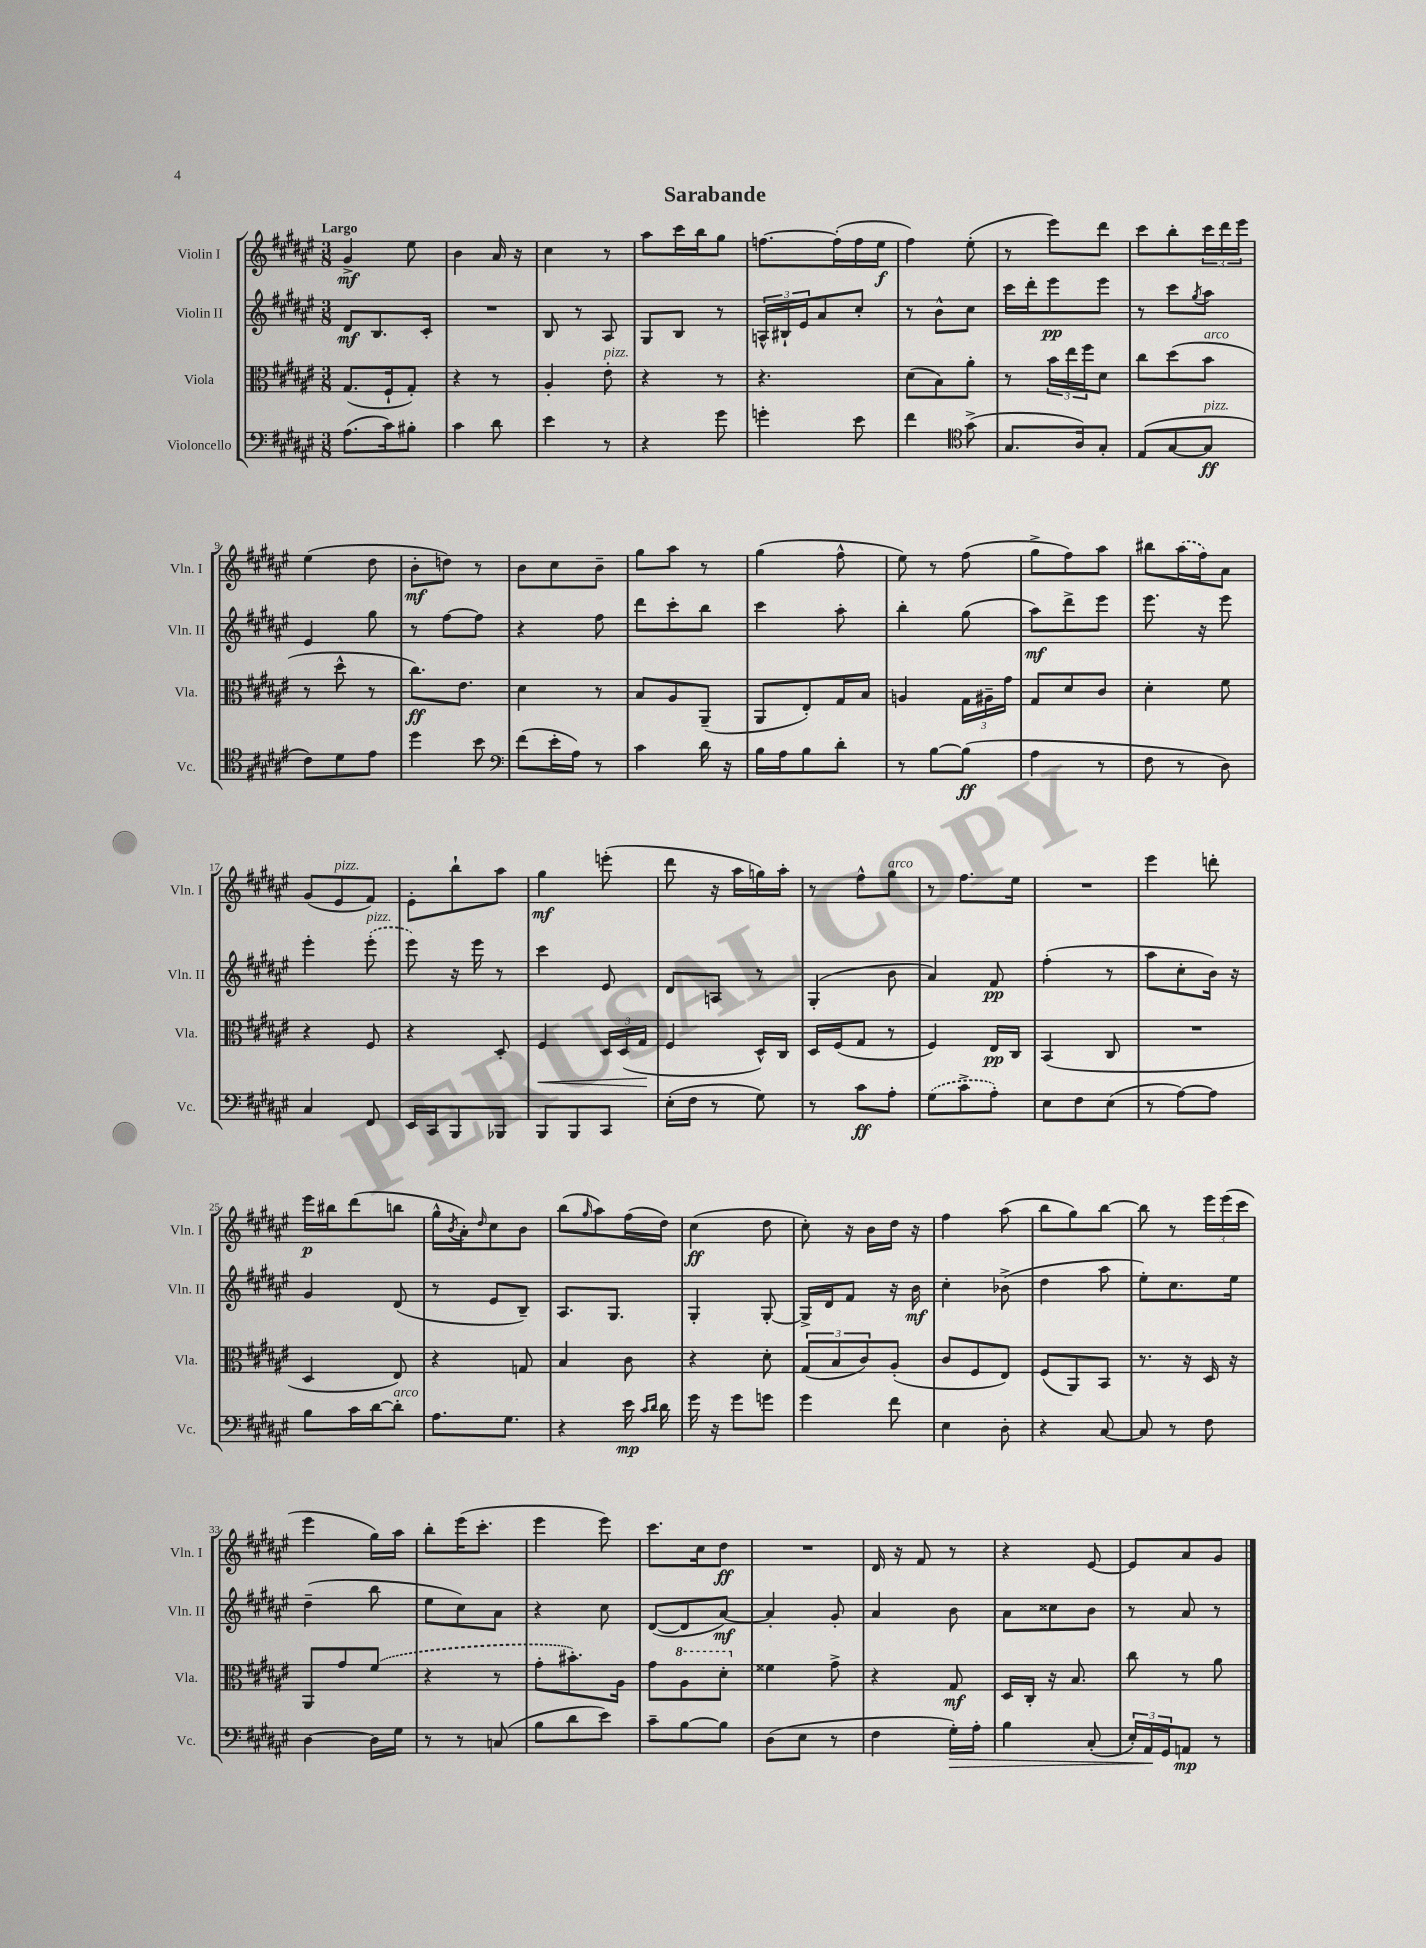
\header { title = "Sarabande" }
<<
\new StaffGroup <<
\new Staff = "s0" \with { instrumentName = "Violin I" shortInstrumentName = "Vln. I" } {
    \clef treble \key fis \major \numericTimeSignature \time 3/8 \tempo "Largo"
    gis'4->\mf eis''8 |
    b'4 ais'16 r16 |
    cis''4 r8 |
    ais''8 cis'''16 b''16 gis''8 |
    f''8.~ f''16-.( f''16 eis''16\f |
    fis''4) eis''8-.( |
    r8 eis'''8) dis'''8 |
    cis'''8 b''8-. \tuplet 3/2 { cis'''16 dis'''16 eis'''16 } |
    eis''4( dis''8 |
    b'8-.\mf d''8) r8 |
    b'8 cis''8 b'8-- |
    gis''8 ais''8 r8 |
    gis''4( fis''8-^ |
    eis''8) r8 fis''8( |
    gis''8-> fis''8) ais''8 |
    bis''8 \once \slurDashed ais''16( fis''16) ais'8 |
    gis'8( eis'8^\markup { \italic "pizz." } fis'8) |
    eis'8-. b''8-! ais''8 |
    gis''4\mf e'''8-.( |
    dis'''8 r16 ais''16 g''16) ais''16-. |
    r8 fis''8-^ gis''8^\markup { \italic "arco" } |
    r8 fis''8. eis''16 |
    R4. |
    eis'''4 d'''8-. |
    eis'''16\p bis''16 dis'''8( b''8 |
    gis''16-^ \acciaccatura { b'8 } ais'16-.) \grace { dis''16 } cis''8 b'8 |
    b''8( \grace { gis''16 } ais''8) fis''16( dis''16) |
    cis''4\ff( dis''8 |
    cis''8-.) r16 b'16 dis''16 r16 |
    fis''4 ais''8( |
    b''8 gis''8) b''8~ |
    b''8 r8 \tuplet 3/2 { eis'''16 eis'''16( cis'''16 } |
    eis'''4 gis''16) ais''16 |
    b''8-. eis'''16( cis'''8.-. |
    eis'''4 eis'''8) |
    cis'''8. cis''16 dis''8\ff |
    R4. |
    dis'16 r16 fis'8 r8 |
    r4 eis'8~ |
    eis'8 ais'8 gis'8 \bar "|." |
}
\new Staff = "s1" \with { instrumentName = "Violin II" shortInstrumentName = "Vln. II" } {
    \clef treble \key fis \major \numericTimeSignature \time 3/8
    dis'8\mf b8. cis'16-. |
    R4. |
    b8 r8 ais8 |
    gis8 b8 r8 |
    \tuplet 3/2 { a16-^ bis16-! eis'16 } ais'8 cis''8-. |
    r8 b'8-^ cis''8 |
    cis'''16 dis'''16-. eis'''8\pp eis'''8 |
    r8 cis'''8 \acciaccatura { gis''8 } ais''8 |
    eis'4 gis''8 |
    r8 fis''8~ fis''8 |
    r4 fis''8 |
    dis'''8 cis'''8-. b''8 |
    cis'''4 ais''8-. |
    b''4-. gis''8( |
    ais''8\mf) dis'''8-> eis'''8 |
    eis'''8. r16 eis'''8 |
    eis'''4-. \once \slurDashed eis'''8-.^\markup { \italic "pizz." }( |
    eis'''8) r16 eis'''16 r8 |
    cis'''4 eis'8 |
    dis'8 a8 r8 |
    gis4-.( b'8 |
    ais'4) fis'8\pp |
    fis''4-.( r8 |
    ais''8 cis''8-. b'16) r16 |
    gis'4 dis'8( |
    r8 eis'8 b8--) |
    ais8. gis8. |
    gis4-. gis8~-. |
    gis16-> dis'16 fis'8 r16 b'16\mf |
    cis''4-. bes'8->( |
    dis''4 ais''8 |
    eis''8-.) cis''8. eis''16 |
    dis''4--( b''8 |
    eis''8 cis''8) ais'8 |
    r4 cis''8 |
    dis'8~( dis'8 ais'8~\mf) |
    ais'4-. gis'8-. |
    ais'4 b'8 |
    ais'8 cisis''8 b'8 |
    r8 ais'8 r8 \bar "|." |
}
\new Staff = "s2" \with { instrumentName = "Viola" shortInstrumentName = "Vla." } {
    \clef alto \key fis \major \numericTimeSignature \time 3/8
    gis8.( fis16-! gis8-.) |
    r4 r8 |
    ais4-. eis'8-.^\markup { \italic "pizz." } |
    r4 r8 |
    r4. |
    dis'8( b8) ais'8-. |
    r8 \tuplet 3/2 { b'16 eis''16 fis''16 } dis'8 |
    cis''8 dis''8( b'8^\markup { \italic "arco" } |
    r8 dis''8-^ r8 |
    cis''8.\ff) eis'8. |
    dis'4 r8 |
    b8 ais8 ais,8--( |
    ais,8 eis8-.) gis16 b16 |
    a4 \tuplet 3/2 { gis16 ais16-- gis'16 } |
    gis8 dis'8 cis'8 |
    dis'4-. fis'8 |
    r4 fis8 |
    r4 dis8-. |
    fis4\< \tuplet 3/2 { dis16 dis16( gis16\! } |
    fis4 dis16-^) cis16 |
    dis16 fis16( gis8 r8 |
    fis4) eis16\pp cis16 |
    b,4( cis8 |
    R4. |
    dis4 eis8) |
    r4 g8 |
    b4 cis'8 |
    r4 dis'8-. |
    \tuplet 3/2 { gis8( b8 cis'8) } ais8-.( |
    cis'8 fis8 eis8) |
    fis8( ais,8) b,8 |
    r8. r16 dis16 r16 |
    ais,8 gis'8 \once \slurDashed fis'8( |
    r4 r8 |
    gis'8-. bis'8.-.) ais16 |
    gis'8 \ottava #1 ais'8 dis''8-. \ottava #0 |
    fisis'4 gis'8-> |
    r4 gis8\mf |
    dis16 cis16-. r16 b8. |
    cis''8 r8 ais'8 \bar "|." |
}
\new Staff = "s3" \with { instrumentName = "Violoncello" shortInstrumentName = "Vc." } {
    \clef bass \key fis \major \numericTimeSignature \time 3/8
    ais8.( cis'16) bis8-. |
    cis'4 dis'8 |
    eis'4 r8 |
    r4 gis'8 |
    g'4-. eis'8 |
    fis'4 \clef tenor gis'8->( |
    gis8. ais16) gis8-. |
    eis8( gis8~ gis8\ff^\markup { \italic "pizz." } |
    cis'8) dis'8 eis'8 |
    dis''4 b'8 |
    \clef bass fis'8( eis'16-. ais16) r8 |
    cis'4 dis'16 r16 |
    b16 ais16 b8 dis'8-. |
    r8 b8~ b8\ff( |
    ais4 r8 |
    fis8 r8 dis8) |
    cis4 fis,8 |
    eis,16 cis,16 b,,8 bes,,8 |
    b,,8 b,,8 cis,8 |
    eis16-.( fis16 r8 gis8) |
    r8 cis'8\ff ais8-. |
    \once \slurDashed gis8( cis'8-> ais8-.) |
    eis8 fis8 eis8( |
    r8 ais8~) ais8 |
    b8 cis'16 dis'16~ dis'8-.^\markup { \italic "arco" } |
    ais8. gis8. |
    r4 eis'16\mp \grace { cis'16 dis'16 } dis'16 |
    gis'16 r16 gis'8 g'8 |
    gis'4 fis'8 |
    eis4 dis8-. |
    r4 cis8~ |
    cis8 r8 fis8 |
    dis4~ dis16 gis16 |
    r8 r8 c8( |
    b8 dis'8 eis'8) |
    cis'8-- b8~ b8 |
    dis8( eis8 r8 |
    fis4 gis16-.\>) ais16-. |
    b4 cis8-.( |
    \tuplet 3/2 { eis16-.) ais,16\! gis,16 } a,8\mp r8 \bar "|." |
}
>>
>>
